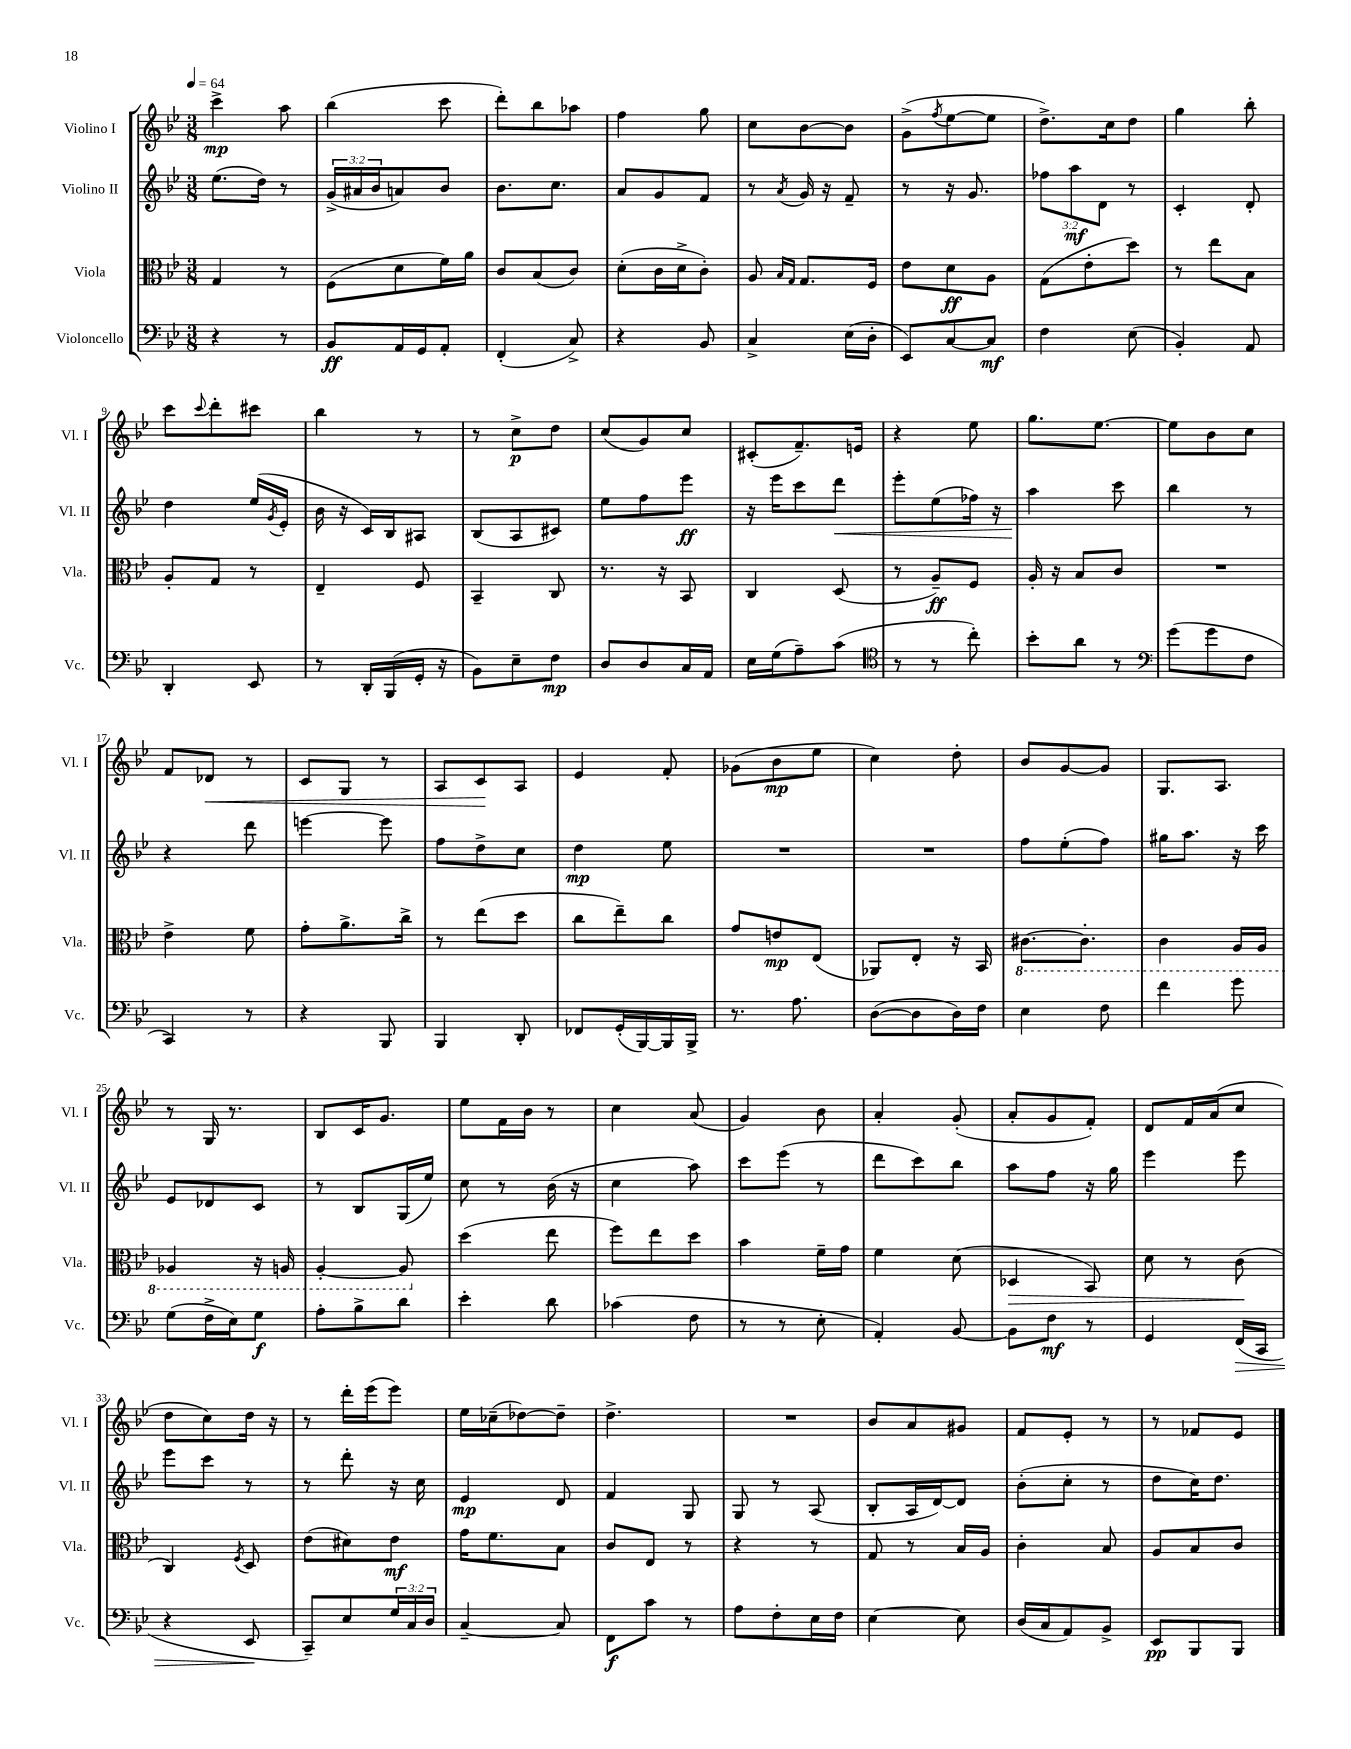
<<
\new StaffGroup <<
\new Staff = "s0" \with { instrumentName = "Violino I" shortInstrumentName = "Vl. I" } {
    \clef treble \key bes \major \numericTimeSignature \time 3/8 \tempo 4 = 64
    c'''4->\mp a''8 |
    bes''4( c'''8 |
    d'''8-.) bes''8 aes''8 |
    f''4 g''8 |
    c''8 bes'8~ bes'8 |
    g'8->( \acciaccatura { f''8 } ees''8~ ees''8 |
    d''8.->) c''16 d''8 |
    g''4 bes''8-. |
    c'''8 \appoggiatura { c'''8 } d'''8-. cis'''8 |
    bes''4 r8 |
    r8 c''8->\p d''8 |
    c''8( g'8) c''8 |
    cis'8-.( f'8.--) e'16 |
    r4 ees''8 |
    g''8. ees''8.~ |
    ees''8 bes'8 c''8 |
    f'8 des'8\< r8 |
    c'8 g8 r8 |
    a8 c'8\! a8 |
    ees'4 f'8-. |
    ges'8( bes'8\mp ees''8 |
    c''4) d''8-. |
    bes'8 g'8~ g'8 |
    g8. a8. |
    r8 g16 r8. |
    bes8 c'16 g'8. |
    ees''8 f'16 bes'16 r8 |
    c''4 a'8( |
    g'4) bes'8 |
    a'4-. g'8-.( |
    a'8-. g'8 f'8-.) |
    d'8 f'16 a'16( c''8 |
    d''8 c''8) d''16 r16 |
    r8 d'''16-. ees'''16( ees'''8) |
    ees''16 ces''16--( des''8~) des''8-- |
    d''4.-> |
    R4. |
    bes'8 a'8 gis'8 |
    f'8 ees'8-. r8 |
    r8 fes'8 ees'8 \bar "|." |
}
\new Staff = "s1" \with { instrumentName = "Violino II" shortInstrumentName = "Vl. II" } {
    \clef treble \key bes \major \numericTimeSignature \time 3/8 \override Staff.TupletNumber.text = #tuplet-number::calc-fraction-text
    ees''8.( d''16) r8 |
    \tuplet 3/2 { g'16->( ais'16 bes'16 } a'8) bes'8 |
    bes'8. c''8. |
    a'8 g'8 f'8 |
    r8 \acciaccatura { a'8 } g'16 r16 f'8-- |
    r8 r16 g'8. |
    \tuplet 3/2 { fes''8 a''8\mf d'8 } r8 |
    c'4-. d'8-. |
    d''4 ees''16( \acciaccatura { g'8 } ees'16-. |
    bes'16 r16 c'16) bes16 ais8 |
    bes8( a8 cis'8) |
    ees''8 f''8 ees'''8\ff |
    r16 ees'''16 c'''8 d'''8\< |
    ees'''8-. ees''8( fes''16) r16 |
    a''4\! c'''8 |
    bes''4 r8 |
    r4 d'''8 |
    e'''4~ e'''8 |
    f''8 d''8-> c''8 |
    d''4\mp ees''8 |
    R4. |
    R4. |
    f''8 ees''8-.( f''8) |
    gis''16 a''8. r16 c'''16 |
    ees'8 des'8 c'8 |
    r8 bes8 g16( ees''16) |
    c''8 r8 bes'16( r16 |
    c''4 a''8) |
    c'''8 ees'''8( r8 |
    d'''8 c'''8) bes''8 |
    a''8 f''8 r16 g''16 |
    ees'''4 ees'''8 |
    ees'''8 c'''8 r8 |
    r8 d'''8-. r16 c''16 |
    ees'4\mp d'8 |
    f'4 g8 |
    g8 r8 a8( |
    bes8-. a16 d'16~) d'8 |
    bes'8-.( c''8-. r8 |
    d''8 c''16) d''8. \bar "|." |
}
\new Staff = "s2" \with { instrumentName = "Viola" shortInstrumentName = "Vla." } {
    \clef alto \key bes \major \numericTimeSignature \time 3/8
    g4 r8 |
    f8( d'8 f'16) a'16 |
    c'8 bes8( c'8) |
    d'8-.( c'16 d'16-> c'8-.) |
    a8 \grace { bes16 g16 } g8. f16 |
    ees'8 d'8\ff a8 |
    g8( ees'8-. d''8) |
    r8 ees''8 bes8 |
    a8-. g8 r8 |
    ees4-- f8 |
    bes,4-- c8 |
    r8. r16 bes,8 |
    c4 d8( |
    r8 a8--\ff) f8 |
    a16-. r16 bes8 c'8 |
    R4. |
    ees'4-> f'8 |
    g'8-. a'8.-> c''16-> |
    r8 ees''8( d''8 |
    c''8 ees''8--) c''8 |
    g'8 e'8\mp ees8( |
    aes,8) ees8-. r16 bes,16 |
    \ottava #-1 cis8.~ cis8.-. |
    c4 a,16 a,16 |
    aes,4 r16 a,16 |
    a,4~-. a,8 \ottava #0 |
    d''4( ees''8 |
    f''8) ees''8 d''8 |
    bes'4 f'16-- g'16 |
    f'4 d'8( |
    des4\> bes,8) |
    d'8 r8 c'8\!( |
    c4) \acciaccatura { f8 } d8 |
    ees'8( dis'8) ees'8\mf |
    g'16 f'8. bes8 |
    c'8 ees8 r8 |
    r4 r8 |
    g8 r8 bes16 a16 |
    c'4-. bes8 |
    a8 bes8 c'8 \bar "|." |
}
\new Staff = "s3" \with { instrumentName = "Violoncello" shortInstrumentName = "Vc." } {
    \clef bass \key bes \major \numericTimeSignature \time 3/8 \override Staff.TupletNumber.text = #tuplet-number::calc-fraction-text
    r4 r8 |
    bes,8\ff a,16 g,16 a,8-. |
    f,4-.( c8->) |
    r4 bes,8 |
    c4-> ees16( d16-. |
    ees,8) c8~ c8\mf |
    f4 ees8( |
    bes,4-.) a,8 |
    d,4-. ees,8 |
    r8 d,16-. bes,,16( g,16-. r16 |
    bes,8) ees8-- f8\mp |
    d8 d8 c16 a,16 |
    ees16 g16( a8--) c'8( |
    \clef tenor r8 r8 c''8-.) |
    bes'8-. a'8 r8 |
    \clef bass g'8( g'8 f8 |
    c,4) r8 |
    r4 bes,,8 |
    bes,,4 d,8-. |
    fes,8 g,16-.( bes,,16~) bes,,16 bes,,16-> |
    r8. a8. |
    d8~( d8 d16) f16 |
    ees4 f8 |
    f'4 g'8 |
    g8( f16-> ees16) g8\f |
    a8-. bes8-> d'8 |
    ees'4-. d'8 |
    ces'4( f8 |
    r8 r8 ees8-. |
    a,4-.) bes,8~ |
    bes,8 f8\mf r8 |
    g,4 f,16\>( c,16 |
    r4 ees,8\! |
    c,8--) ees8 \tuplet 3/2 { g16 c16 d16 } |
    c4~-- c8 |
    f,8\f c'8 r8 |
    a8 f8-. ees16 f16 |
    ees4~ ees8 |
    d16( c16 a,8) bes,8-> |
    ees,8\pp bes,,8 bes,,8 \bar "|." |
}
>>
>>
